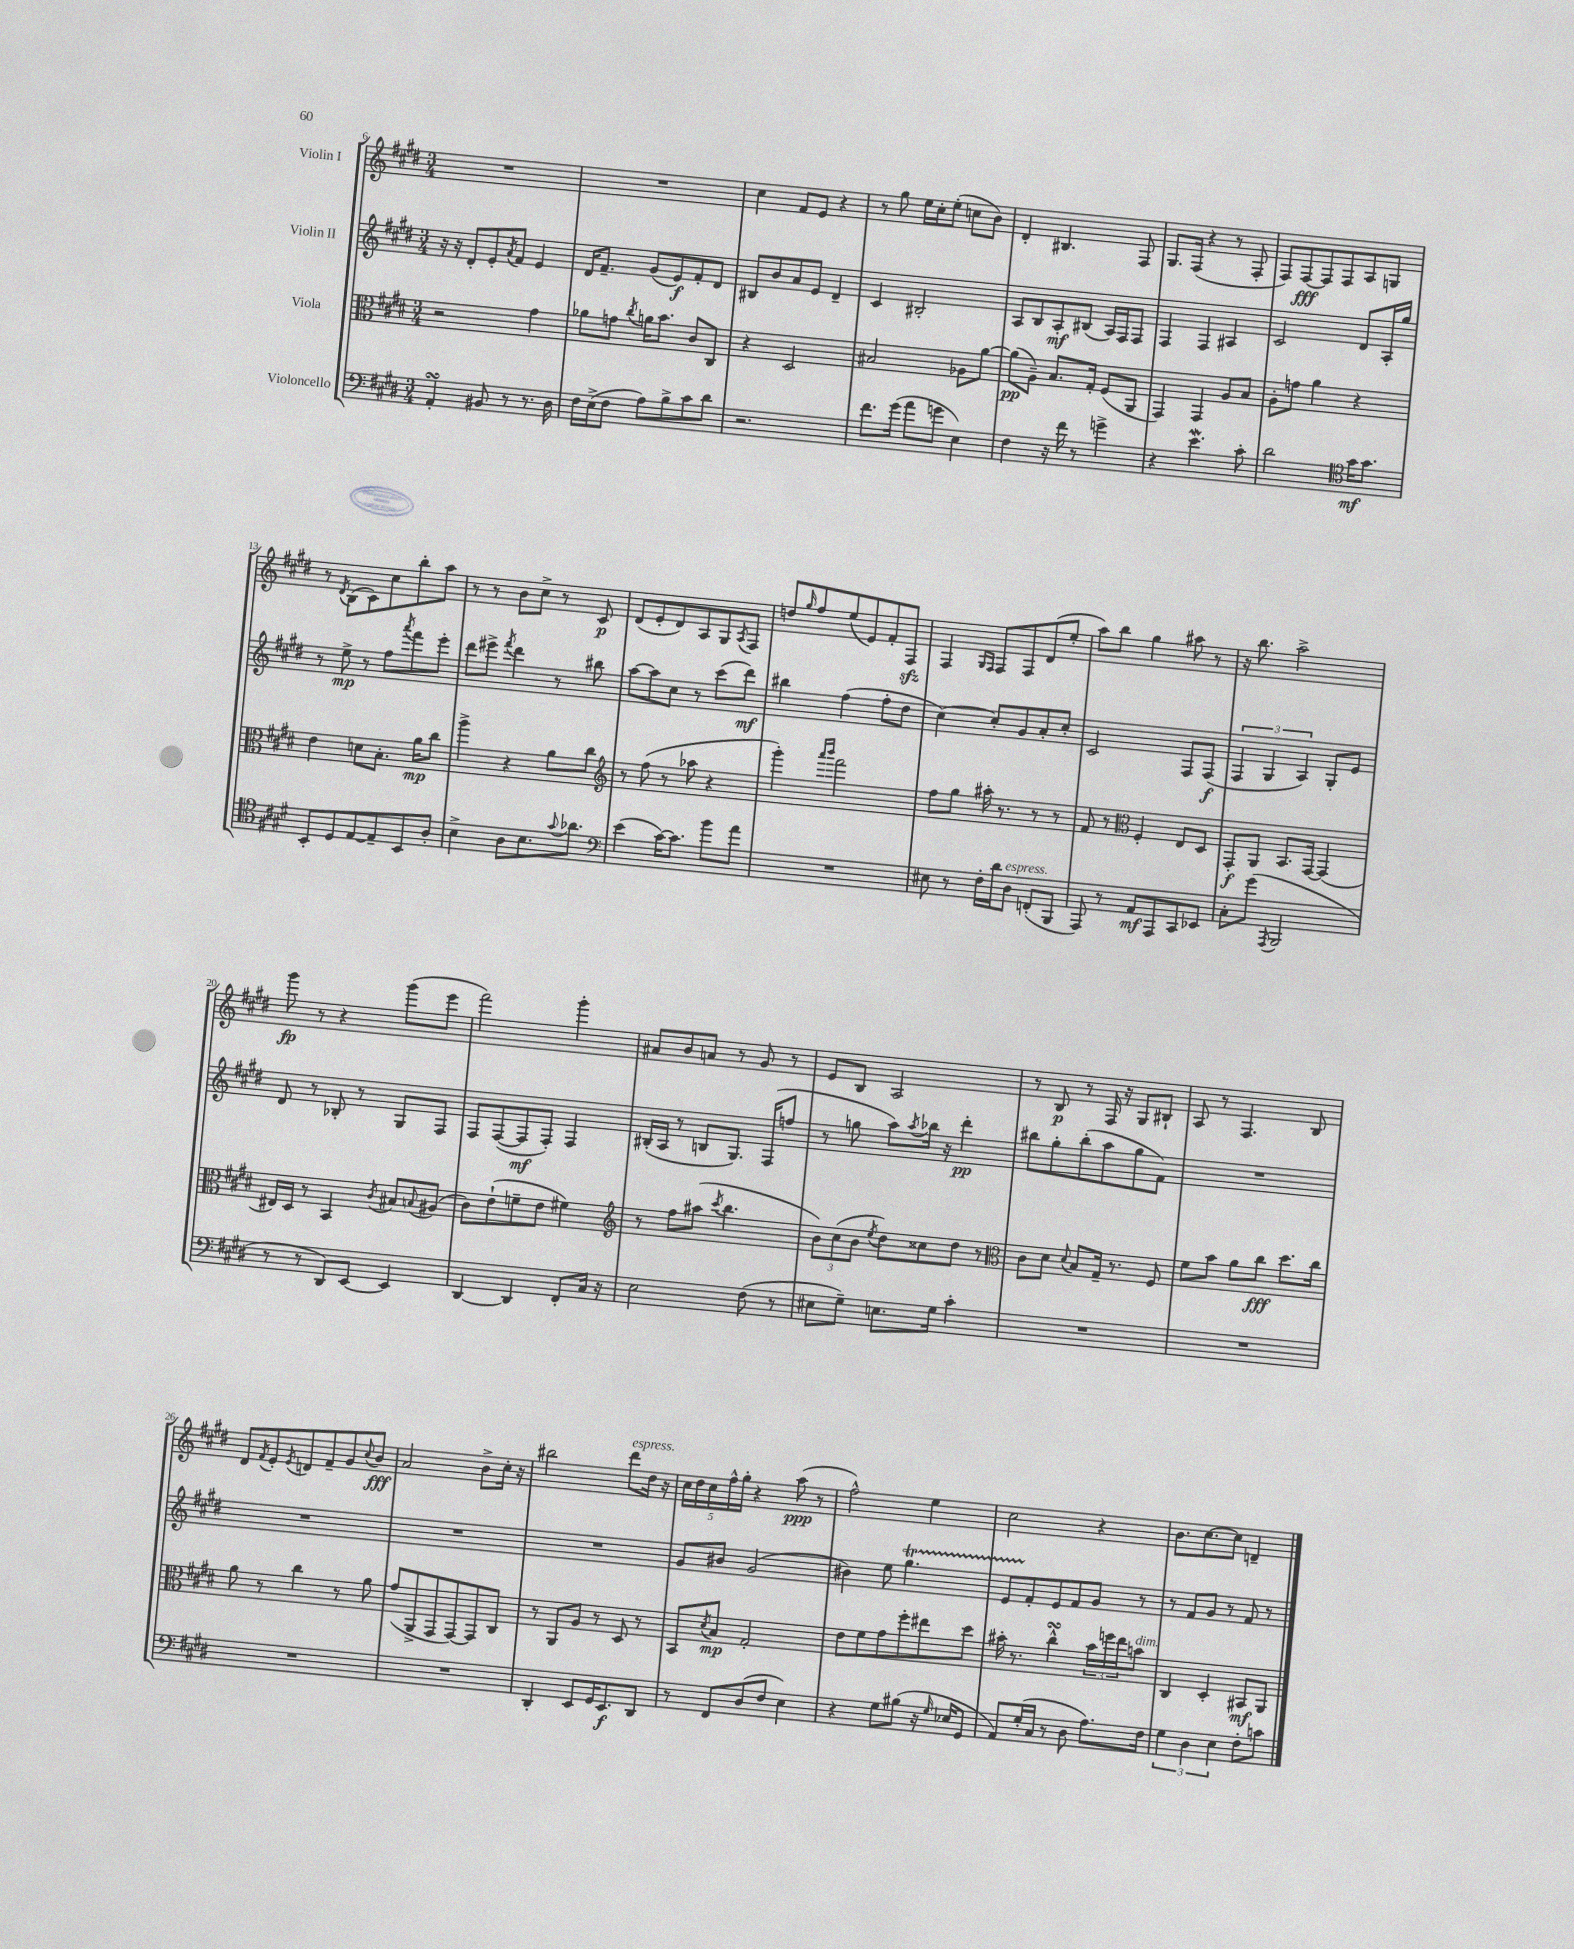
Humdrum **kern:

**kern	**kern	**kern	**kern
*staff4	*staff3	*staff2	*staff1
*clefF4	*clefC3	*clefG2	*clefG2
*k[f#c#g#d#]	*k[f#c#g#d#]	*k[f#c#g#d#]	*k[f#c#g#d#]
*M3/4	*M3/4	*M3/4	*M3/4
4AA'/	2r	16r	2.r
.	.	16r	.
.	.	8d#'/L	.
8BB#/	.	8e'/	.
.	.	8qa/	.
8r	.	8f#/J	.
8.r	4g#\	4e/	.
16D#\	.	.	.
=	=	=	=
16F#\LL	8a-\L	16d#/LK	2.r
(16E^\J	.	8.f#~/J	.
8F#\J	8g\J	.	.
.	8qcc#/	.	.
8A\L)	16a\LK	(8g#/L	.
.	8.b\J	.	.
8B^\	.	8e/)	.
8c#\	8c#/L	8f#'/	.
8d#\J	8C#/J	8d#/J	.
=	=	=	=
2.r	4r	8B#/L	4cc#\
.	.	8b/	.
.	2D#/	8a/	8f#/L
.	.	8e/J	8e/J
.	.	4d#~/	4r
=	=	=	=
8.f#\L	2B#/	4c#/	8r
.	.	.	8gg#\
(16g#\Jk	.	.	.
8a\L	.	2B#'/	16ee\LL
.	.	.	16cc#'\J
8g\J	.	.	(8ee'\J
4E\)	8A-\L	.	8cc\L
.	[8a\J	.	8b\J)
=	=	=	=
4F#\	(8a\]L	8A/L	4d#'/
.	8A~\J)	8B/	.
16r	8.B/L	8A'/	4.B#/
16f#\	.	.	.
8r	.	(8B#/J	.
.	16G#'/Jk	.	.
4g^\	(8F#/L	16A/LL)	.
.	.	16F#/J	.
.	8AA/J	8F#/J	8F#/
=	=	=	=
4r	4GG#/)	4F#/	8.G#/L
.	.	.	(16F#/Jk
4.e\	4GG#/	4F#/	4r
.	8A/L	4A#/	8r
8c#'\	8B/J	.	8F#'/
=	=	=	=
2d#\	8A'\L	2c#/	8F#/L)
.	8g\J	.	[8F#/
.	4a\	.	8F#/]
.	.	.	8F#/
*clefC4	*	*	*
16g#\LK	4r	8d#/L	8A/
8.g#\J	.	.	.
.	.	16A'/L	8G/J
.	.	16gg#/JJ	.
=	=	=	=
8BB'/L	4e\	8r	8r
.	.	.	8qd#/
8D#/	.	8ee^\	(8B\L
[8E/	8d\L	8r	8c#\)
8E~/]	8.B'\J	8ff#\L	8cc#\
.	.	8qaaa/	.
8BB/	.	8fff#\	8bb'\
.	16a\LK	.	.
8A'/J	8cc#\J	8eee'\J	8aa\J
=	=	=	=
4B^\	4aa^\	8ddd#\L	8r
.	.	8eee#^\J	8r
.	.	8qfff#/	.
8A\L	4r	4ddd#\	8b\L
8.B\	.	.	8cc#^\J
.	8a\L	8r	8r
8qqg#/	.	.	.
8.a-\J	.	.	.
.	8cc#\J	8bb#\	8c#/
=	=	=	=
*clefF4	*clefG2	*	*
(4e\	8r	[8aa\L	(8d#/L
.	(8ff#\	8aa\]	8e'/
[16c#\LK)	8r	8cc#\J	8d#/)
8.c#\]J	.	.	.
.	8aa-\	8r	8A/
8b\L	4r	(8ccc#\L	8G#/
.	.	.	8qA/
8a\J	.	8ddd#\J)	8F#/J
=	=	=	=
2.r	4ggg#'\)	4bb#\	8dd/L
.	.	.	16qqgg#/
.	.	.	8ff#/
.	16qqaaa/LL	.	.
.	16qqbbb/JJ	.	.
.	2fff#\	(4ff#\	(8ee/
.	.	.	8e/)
.	.	8ff#'\L	8f#'/
.	.	8dd#\J	8F#/J
=	=	=	=
8E#\	8ff#\L	[4cc#\)	4F#/
8r	8gg#\J	.	.
.	.	.	16qqG#/LL
.	.	.	16qqF#/JJ
16F#'\LL	16aa#'\	8cc#'/]L	8F#/L
16d#\J	8.r	.	.
8D#\J	.	8g#/	8F#/
(8FF'/L	8r	8a'/	(8d#/
8BBB/J	8r	8cc#'/J	8ee'/J
=	=	=	=
8AAA/)	8f#/	2c#/	8aa\L)
8r	8r	.	8bb\J
*	*clefC3	*	*
8AA/L	4F#'/	.	4gg#\
8AAA/	.	.	.
8CC#/	8E/L	8F#/L	8aa#\
8EE-/J	8D#/J	(8F#/J	8r
=	=	=	=
8C#'\L	8GG#'/L	6F#/	16r
.	.	.	8.bb\
(8g#\J	8AA/J	.	.
.	.	6G#/	.
8qAAA/	.	.	.
2BBB/	8.BB/L	.	2aa^\
.	.	6A/)	.
.	[16GG#/Jk	.	.
.	(4GG#/]	8G#'/L	.
.	.	8e/J	.
=	=	=	=
8r	16E#/LL)	8d#/	8ggg#\
.	16D#/JJ	.	.
8r	8r	8r	8r
8DD#/L)	4BB/	8B-'/	4r
[8EE/J	.	8r	.
.	8qc#/	.	.
4EE/]	8B#/L	8G#/L	(8ggg#\L
.	8qqB/	.	.
.	(8A#/J	8F#/J	8eee\J
=	=	=	=
[4DD#/	8c#\L)	8F#/L	2fff#\)
.	(8e`\	([8F#/	.
4DD#/]	8f~\	8F#/]	.
.	8e\J	8F#'/J)	.
8FF#'/L	4f#\)	4F#/	4ggg#'\
16C#/Jk	.	.	.
16r	.	.	.
=	=	=	=
*	*clefG2	*	*
2E\	8r	(16B#'/LL	8a#/L
.	.	16A/JJ	.
.	8ff#\L	8r	8b/
.	(8aa#\J	8B/L	8a/J
.	8qccc#/	.	.
.	4.bb\	8.G#/J)	8r
(8F#\	.	.	8g#/
.	.	(16F#/LK	.
8r	.	8ff/J	8r
=	=	=	=
8E#\L	12b\L)	8r	8e/L
.	(12cc#\	.	.
8G#~\J)	.	8gg\	8B/J
.	12b\J	.	.
.	8qee/	.	.
8.E\L	8dd#\L)	8aa\L)	2A/
.	.	8qaa/	.
.	8cc##\	16bb-\Jk	.
16G#\Jk	.	16r	.
4c#'\	8dd#\J	4ddd#'\	.
.	8r	.	.
=	=	=	=
*	*clefC3	*	*
2.r	8c#\L	8bb#\L	8r
.	8d#\J	8gg#'\	8B/
.	8qqd#/	.	.
.	8B/L	(8bb#'\	8r
.	16G#~/Jk	8aa\	16F#/
.	8.r	.	16r
.	.	8gg#\	8G#/L
.	8F#/	8f#\J)	8B#`/J
=	=	=	=
2.r	8f#\L	2.r	8A/
.	8b\J	.	8r
.	8a\L	.	4.F#/
.	8cc#\J	.	.
.	8.dd#\L	.	.
.	.	.	8B/
.	16cc#\Jk	.	.
=	=	=	=
2.r	8a\	2.r	8d#/L
.	.	.	8qf#/
.	8r	.	8e'/
.	.	.	8qe/
.	4cc#\	.	8d/
.	.	.	8f#~/
.	8r	.	8g#/
.	.	.	8qqcc#/
.	8a\	.	8b/J
=	=	=	=
2.r	(8g#/L	2.r	2a/
.	8AA^/	.	.
.	8GG#/	.	.
.	[8GG#/)	.	.
.	8GG#/]	.	8b^\L
.	8C#/J	.	16cc#'\Jk
.	.	.	16r
=	=	=	=
4DD#'/	8r	2.r	2bb#\
.	8AA/L	.	.
8EE/L	8A/J	.	.
16GG#/K	8r	.	.
8.EE/	.	.	.
.	8D#/	.	8ddd#\L
8DD#/J	8r	.	16dd#\Jk
.	.	.	16r
=	=	=	=
8r	8BB/L	8g#/L	20cc#\LL
.	.	.	20dd#\
.	.	.	20cc#\
.	8qd#/	.	.
8FF#/L	8B/J	8b#/J	.
.	.	.	20ff#^^\
.	.	.	20gg#'\JJ
(8D#/	2G#'/	(2g#/	4r
8F#/J	.	.	.
4E\)	.	.	(8aa\
.	.	.	8r
=	=	=	=
4r	8e\L	4b#\)	2ff#^^\)
.	8f#\	.	.
8G#\L	8g#\	8ee\	.
(8B#\J	8ff#'\	4.gg#\	.
16r	8ee#\	.	4ee\
16qqG#/	.	.	.
16E-/LK	.	.	.
8GG#/J	8dd#\J	.	.
=	=	=	=
8AA/L)	16b#'\	8e/L	2cc#\
.	8.r	.	.
(16G#'/L	.	8f#'/	.
16C#/JJ	.	.	.
8r	4cc#^^\	8e/	.
8D#\	.	8f#/	.
8.A\L)	24b#\LL	8g#/J	4r
.	24ff\	.	.
.	24ee\J	.	.
.	8b\J	8r	.
16F#\Jk	.	.	.
=	=	=	=
6G#\	4C#/	8r	8.b\L
.	.	8f#/L	.
6D#\	.	.	.
.	.	.	[8.cc#\
.	4D#'/	8g#/J	.
6E\	.	.	.
.	.	8r	8cc#\]J
8F#'\L	8BB#/L	8f#/	4d~/
8c\J	8AA/J	8r	.
==	==	==	==
*-	*-	*-	*-
